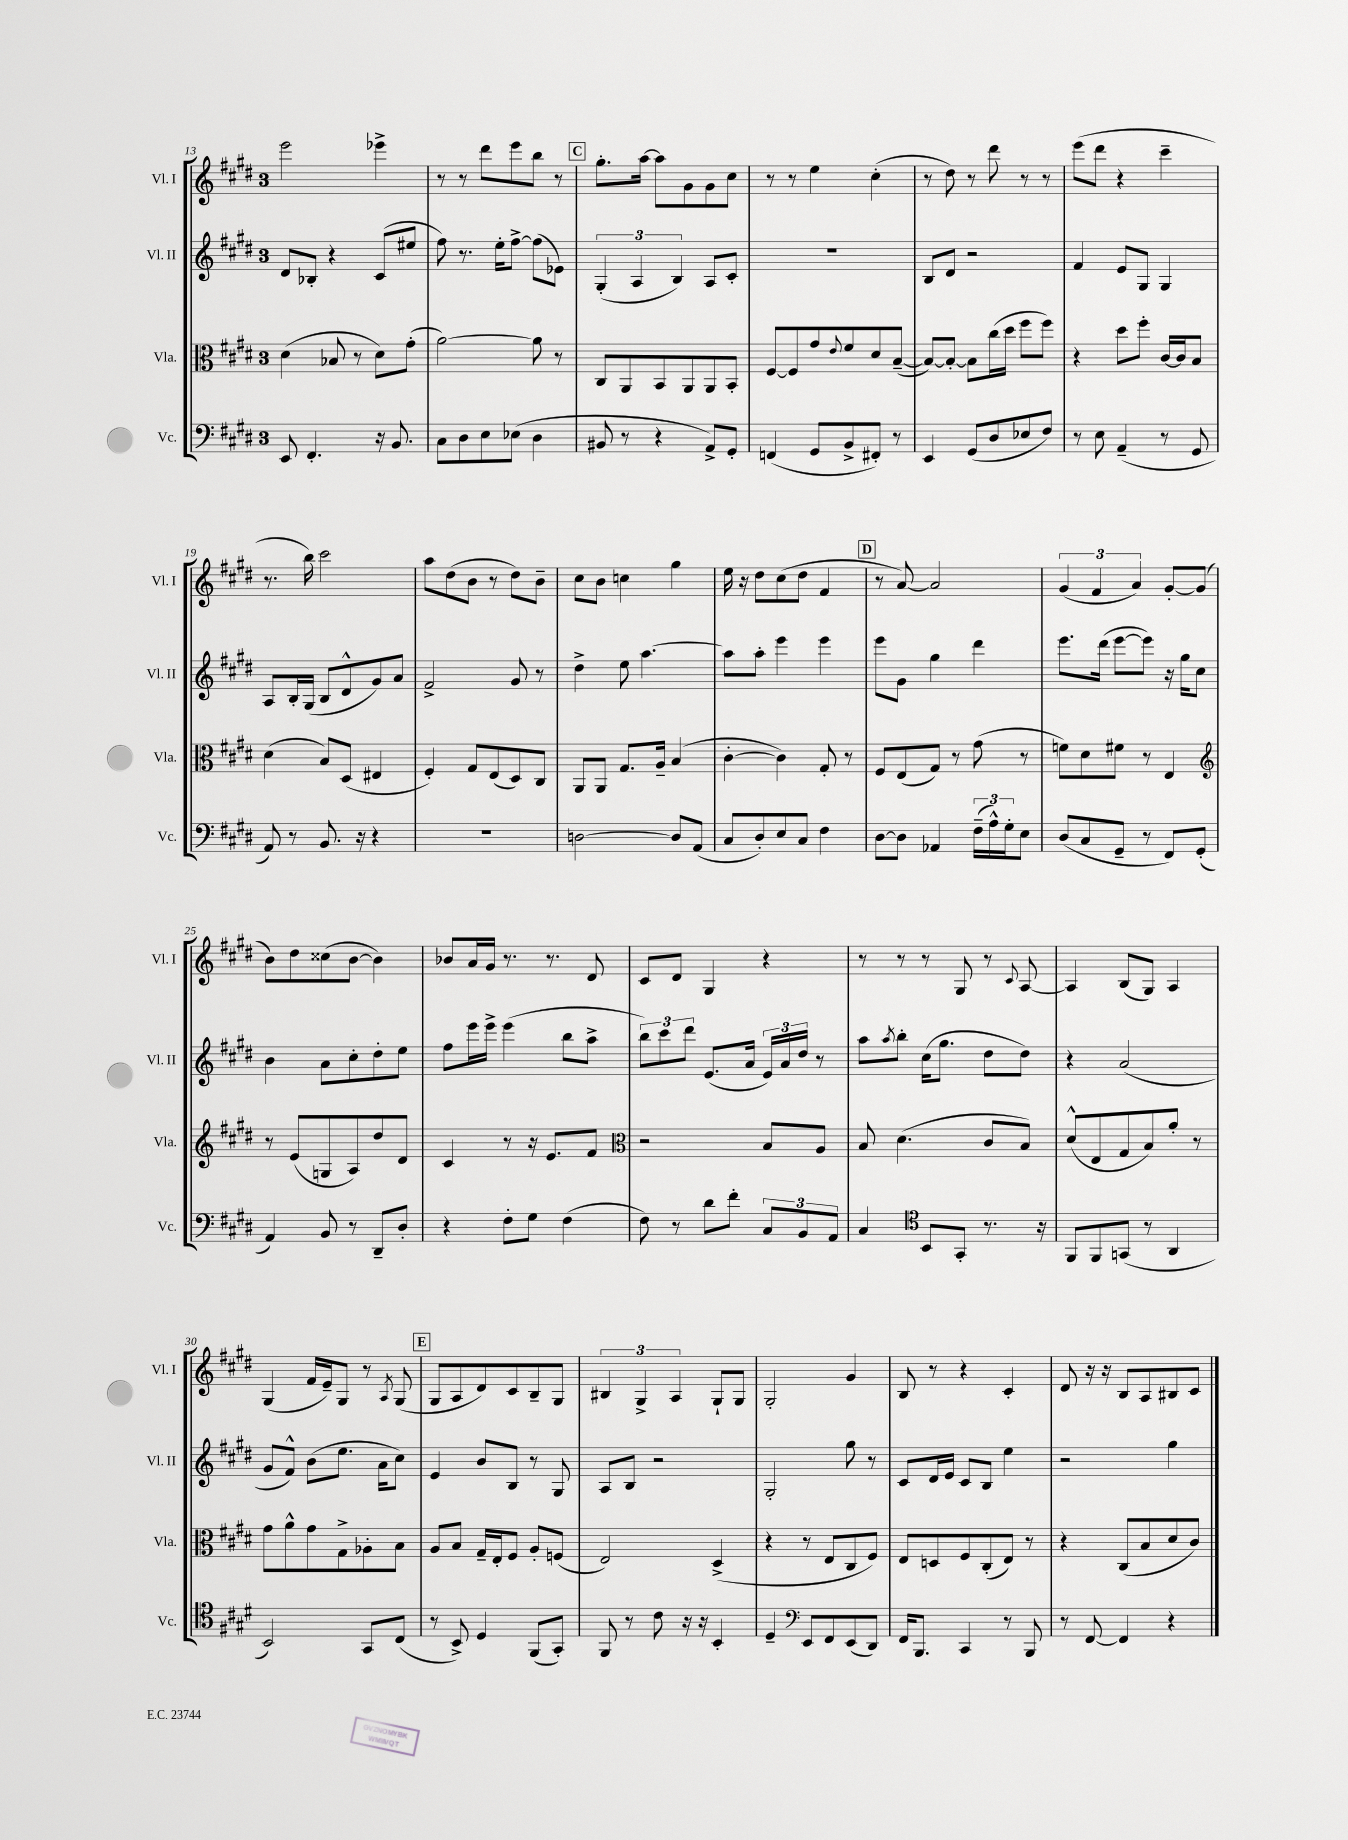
<<
\new StaffGroup <<
\new Staff = "s0" \with { instrumentName = "Vl. I" shortInstrumentName = "Vl. I" } {
    \clef treble \key e \major \once \override Staff.TimeSignature.style = #'single-digit \time 3/4
    e'''2 ees'''4-> |
    r8 r8 dis'''8 e'''8 b''8 r8 |
    \mark \markup { \box "C" } gis''8.-. a''16~ a''8 gis'8 gis'8 cis''8 |
    r8 r8 e''4 cis''4-.( |
    r8 dis''8) r8 dis'''8 r8 r8 |
    e'''8( dis'''8 r4 cis'''4-- |
    r8. b''16) cis'''2 |
    a''8 dis''8( b'8 r8 dis''8) b'8-- |
    cis''8 b'8 c''4 gis''4 |
    e''16 r16 dis''8 cis''8( dis''8 fis'4 |
    \mark \markup { \box "D" } r8 a'8~) a'2 |
    \tuplet 3/2 { gis'4( fis'4 a'4) } gis'8~-. gis'8( |
    b'8) dis''8 cisis''8( b'8~ b'4) |
    bes'8 a'16 gis'16 r8. r8. dis'8 |
    cis'8 dis'8 gis4 r4 |
    r8 r8 r8 gis8 r8 \appoggiatura { cis'8 } a8~ |
    a4 b8( gis8) a4 |
    gis4( fis'16 e'16--) gis8 r8 \acciaccatura { a8 } gis8( |
    \mark \markup { \box "E" } gis8 a8 dis'8) cis'8 b8-- gis8 |
    \tuplet 3/2 { bis4 gis4-> a4 } gis8-! gis8 |
    gis2-. gis'4 |
    b8 r8 r4 cis'4-. |
    dis'8 r16 r16 b8 a8 bis8 cis'8 \bar "|." |
}
\new Staff = "s1" \with { instrumentName = "Vl. II" shortInstrumentName = "Vl. II" } {
    \clef treble \key e \major \once \override Staff.TimeSignature.style = #'single-digit \time 3/4
    dis'8 bes8-. r4 cis'8( eis''8 |
    fis''8) r8. e''16-. fis''8~-> fis''8( ees'8) |
    \mark \markup { \box "C" } \tuplet 3/2 { gis4-.( a4 b4) } a8 cis'8-. |
    R2. |
    b8 dis'8 r2 |
    fis'4 e'8 gis8 gis4 |
    a8 b16-. gis16( b8 dis'8-^ gis'8) a'8 |
    fis'2-> gis'8 r8 |
    dis''4-> e''8 a''4.~ |
    a''8 a''8-. e'''4 e'''4 |
    \mark \markup { \box "D" } e'''8 gis'8 gis''4 dis'''4 |
    e'''8. dis'''16( e'''8~ e'''8) r16 gis''16 cis''8 |
    b'4 a'8 cis''8-. dis''8-. e''8 |
    fis''8 e'''16 e'''16-> e'''4( b''8 a''8-> |
    \tuplet 3/2 { b''8) cis'''8 dis'''8 } e'8.( a'16 \tuplet 3/2 { e'16) a'16 dis''16 } r8 |
    a''8 \acciaccatura { a''8 } b''8-. cis''16( gis''8. dis''8 dis''8) |
    r4 a'2( |
    gis'8 fis'8-^) b'8( e''8. a'16 cis''8) |
    \mark \markup { \box "E" } e'4 b'8 b8 r8 gis8 |
    a8 b8 r2 |
    gis2-. gis''8 r8 |
    cis'8 dis'16 e'16 cis'8 b8 e''4 |
    r2 gis''4 \bar "|." |
}
\new Staff = "s2" \with { instrumentName = "Vla." shortInstrumentName = "Vla." } {
    \clef alto \key e \major \once \override Staff.TimeSignature.style = #'single-digit \time 3/4
    dis'4( bes8 r8 dis'8) gis'8-.( |
    a'2~) a'8 r8 |
    \mark \markup { \box "C" } cis8 a,8 b,8 a,8 a,8 b,8-. |
    fis8~ fis8 gis'8 \appoggiatura { e'8 } fis'8 dis'8 b8~--( |
    b8~) b8~-. b8 cis''16( dis''16 fis''8 fis''8) |
    r4 dis''8 fis''8-. cis'16~ cis'16 b8 |
    dis'4( b8) dis8( eis4 |
    fis4-.) gis8 e8( dis8) cis8 |
    a,8 a,8 gis8. a16-- b4( |
    cis'4~-. cis'4) gis8-. r8 |
    \mark \markup { \box "D" } fis8 e8( gis8) r8 gis'8( r8 |
    f'8) dis'8 fis'8 r8 e4 |
    \clef treble r8 e'8( g8 a8) dis''8 dis'8 |
    cis'4 r8 r16 e'8. fis'8 |
    \clef alto r2 b8 a8 |
    b8 dis'4.( cis'8 b8) |
    dis'8-^( e8 gis8 b8) a'8-. r8 |
    gis'8 a'8-^ gis'8 gis8-> aes8-. b8 |
    \mark \markup { \box "E" } a8 b8 gis16-- e16-. fis8 a8-. f8( |
    e2) dis4->( |
    r4 r8 e8 cis8 fis8) |
    e8 d8 fis8 cis8-.( e8) r8 |
    r4 cis8( b8 dis'8 cis'8) \bar "|." |
}
\new Staff = "s3" \with { instrumentName = "Vc." shortInstrumentName = "Vc." } {
    \clef bass \key e \major \once \override Staff.TimeSignature.style = #'single-digit \time 3/4
    e,8 fis,4.-. r16 b,8. |
    cis8 dis8 e8 ees8( dis4 |
    \mark \markup { \box "C" } bis,8 r8 r4 a,8->) gis,8-. |
    f,4( gis,8 b,8-> fis,8-.) r8 |
    e,4 gis,8( dis8 ees8 fis8) |
    r8 e8 a,4--( r8 gis,8 |
    a,8) r8 b,8. r16 r4 |
    R2. |
    d2~ d8 a,8( |
    cis8 dis8-.) e8 cis8 fis4 |
    \mark \markup { \box "D" } dis8~ dis8 aes,4 \tuplet 3/2 { fis16--( a16-^) gis16-. } e8 |
    dis8( cis8 gis,8-- r8 fis,8) gis,8-.( |
    a,4) b,8 r8 dis,8-- dis8-. |
    r4 fis8-. gis8 fis4( |
    fis8) r8 dis'8 fis'8-. \tuplet 3/2 { cis8 b,8 a,8 } |
    cis4 \clef tenor b,8 gis,8-. r8. r16 |
    fis,8 fis,8 g,8( r8 a,4 |
    b,2) gis,8 cis8( |
    \mark \markup { \box "E" } r8 b,8->) dis4 fis,8( gis,8-.) |
    fis,8 r8 cis'8 r16 r16 b,4-. |
    dis4-- \clef bass e,8 fis,8 e,8( dis,8) |
    fis,16 b,,8. cis,4 r8 b,,8 |
    r8 fis,8~ fis,4 r4 \bar "|." |
}
>>
>>
\layout { \context { \Score currentBarNumber = #13 } }
